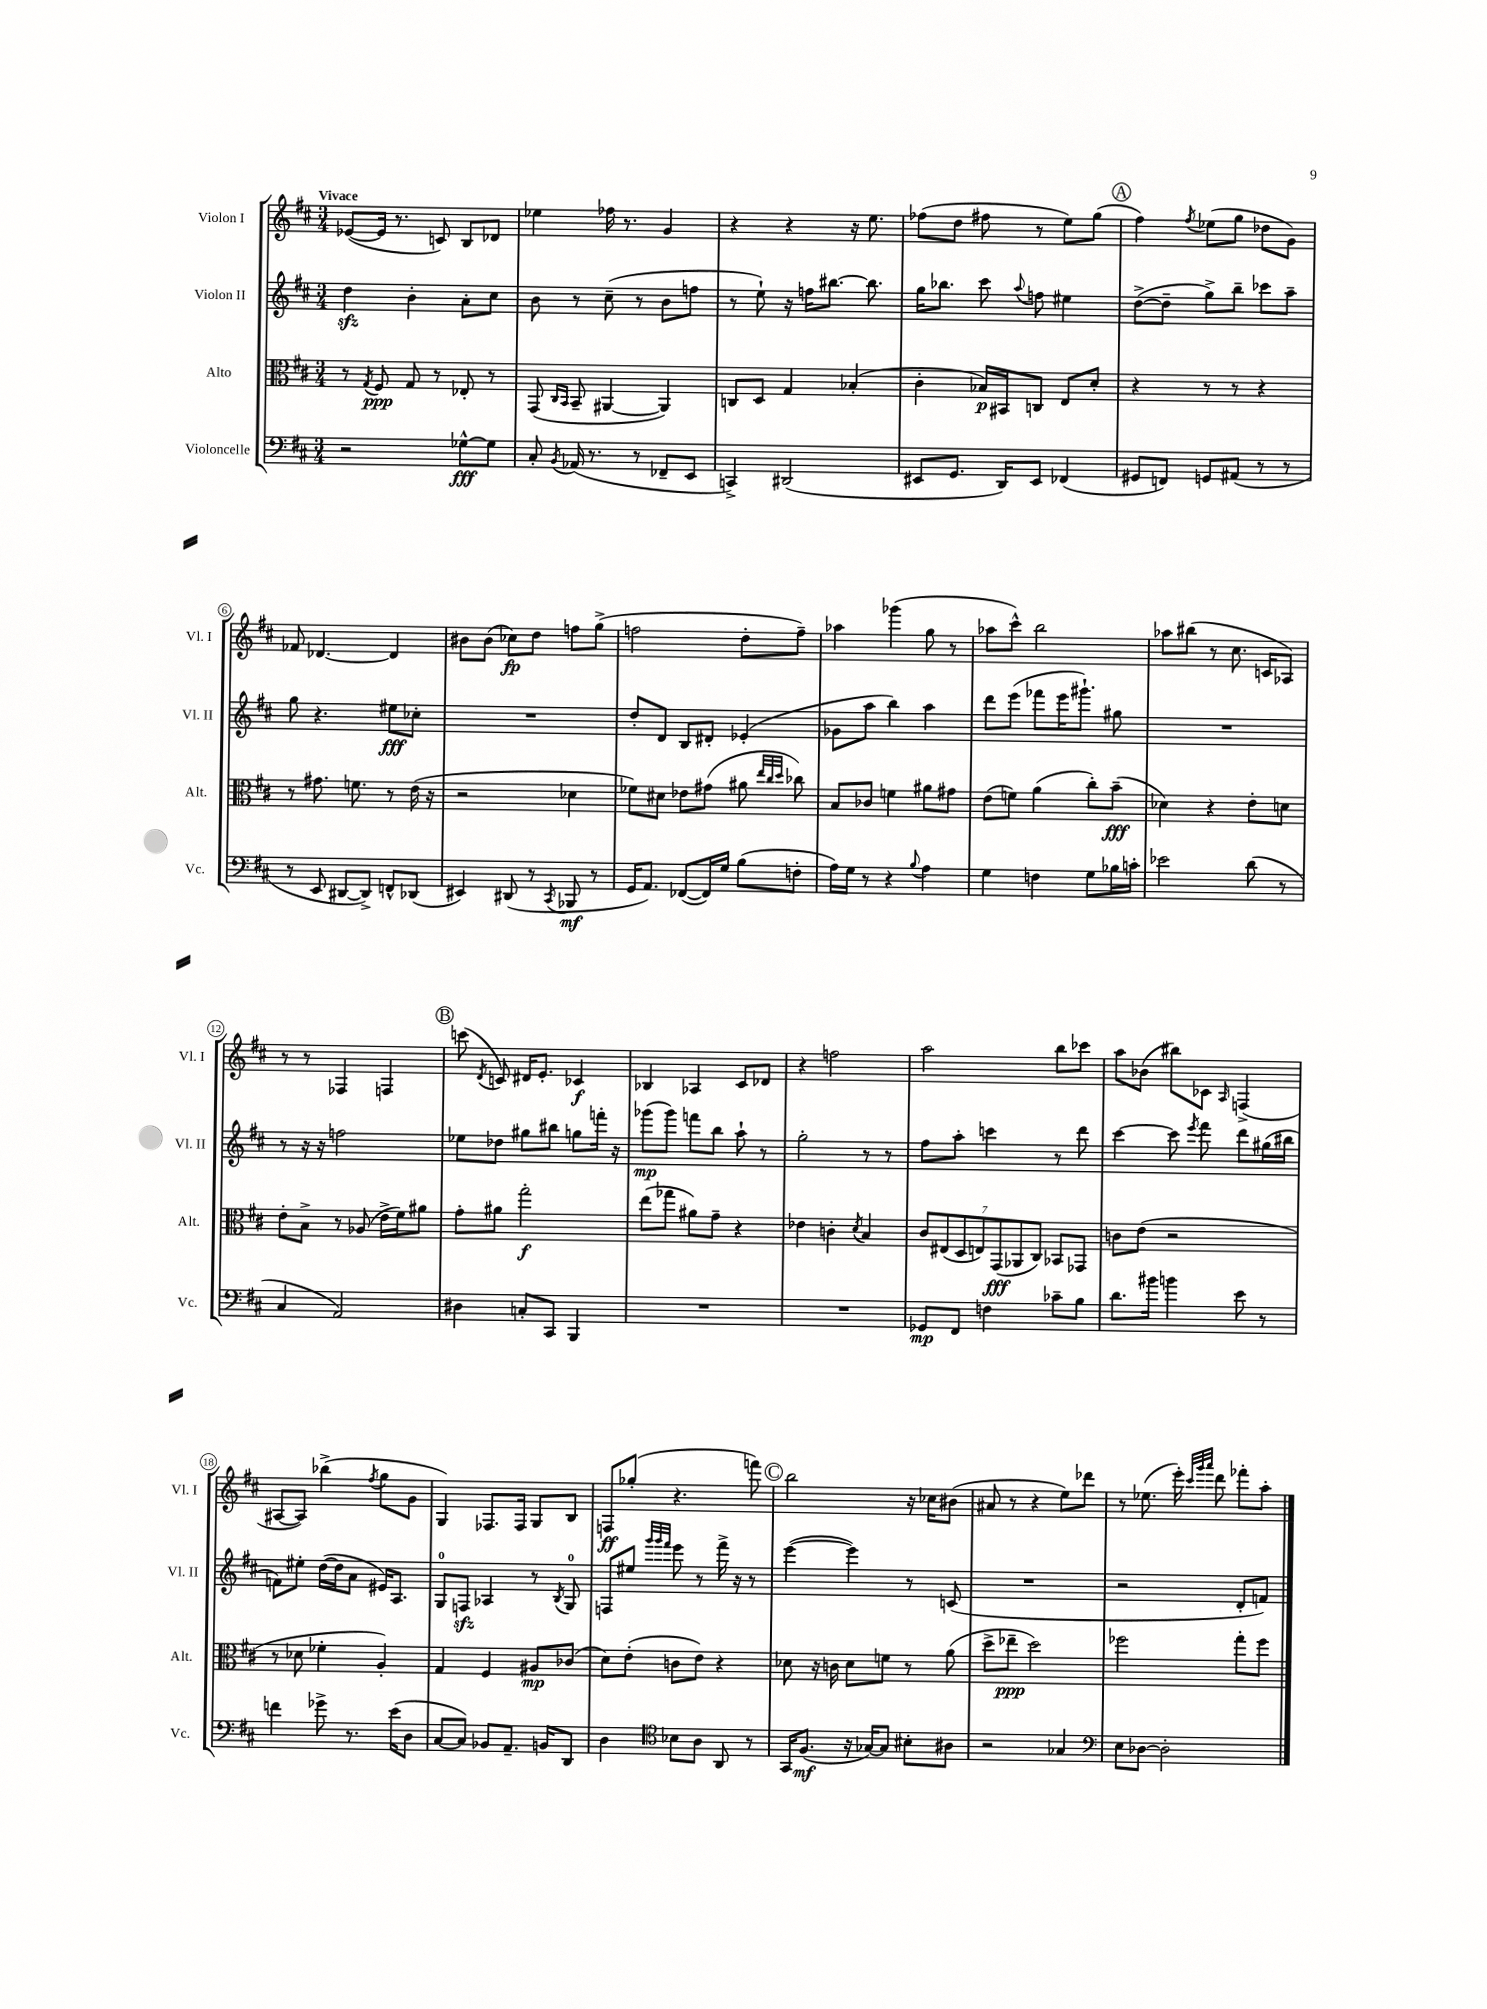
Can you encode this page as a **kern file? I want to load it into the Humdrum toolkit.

**kern	**kern	**kern	**kern
*staff4	*staff3	*staff2	*staff1
*clefF4	*clefC3	*clefG2	*clefG2
*k[f#c#]	*k[f#c#]	*k[f#c#]	*k[f#c#]
*M3/4	*M3/4	*M3/4	*M3/4
2r	8r	4dd	([8e-
.	8qG	.	.
.	8F#	.	16e-]
.	.	.	8.r
.	8G	4b'	.
.	8r	.	8c)
[8G-^^	8E-'	8a'	8B
8G-]	8r	8cc#	8d-
=	=	=	=
8C#'	(8GG	8b	4ee-
.	16qqC#	.	.
8qBB	16qqBB	.	.
(16AA-	8BB~	8r	.
8.r	.	.	.
.	[4AA#	(8cc#~	16ff-
.	.	.	8.r
8r	.	8r	.
8FF-~	4AA#])	8b	4g
8EE	.	8ff	.
=	=	=	=
4CC^)	8C	8r	4r
.	8D	8ee`)	.
(2DD#	4G	16r	4r
.	.	16ff	.
.	.	[8.bb#	.
.	(4B-'	.	16r
.	.	8.bb#]	8.ee
=	=	=	=
8EE#	4c#'	16gg	(8ff-
.	.	8.bb-	.
8.GG	.	.	8dd
.	16B-)	8ccc#	8ff#
16DD)	16BB#	.	.
.	.	8qqaa	.
8EE#	8C	8ff	8r
(4FF-	8E	4ee#	8ee)
.	8d'	.	(8gg
=	=	=	=
8GG#	4r	([8dd^	4ff#)
8FF)	.	8dd~]	.
.	.	.	8qff#
8GG	8r	8gg^)	(8ee-
(8AA#	8r	8bb~	8gg
8r	4r	8ccc-	8dd-
8r	.	8aa~	8g)
=	=	=	=
8r	8r	8gg	8f-
8EE	8.g#	4.r	[4.d-
[8DD#	.	.	.
.	8.f	.	.
8DD#^])	.	.	.
8FF^^	8r	8ee#	4d-]
(8DD-	(16e	8cc-'	.
.	16r	.	.
=	=	=	=
4EE#)	2r	2.r	8b#
.	.	.	(8b#
(8DD#	.	.	8cc-)
8r	.	.	8dd
8qCC#	.	.	.
8BBB-	4d-	.	8ff
8r	.	.	(8gg^
=	=	=	=
16GG	8f-)	8dd'	2ff
8.AA)	.	.	.
.	8d#	8d	.
([8FF-	8e-	8B	.
16FF-])	(8g#	8d#'	.
16G	.	.	.
(8B	8a#	(4e-'	8dd'
.	32qqee	.	.
.	32qqcc#	.	.
.	32qqdd	.	.
8F'	8cc-)	.	8ff~)
=	=	=	=
16A)	8B	8g-	4aa-
16G	.	.	.
8r	8c-	8aa	.
4r	4f	4bb)	(4ggg-
8qqB	.	.	.
4A	8a#	4aa	8gg
.	8g#	.	8r
=	=	=	=
4G	(8e	8ddd	8aa-
.	8f)	(8eee	8ccc#^^)
4F	(4a	8fff-	2bb
.	.	16eee	.
.	.	8.ggg#`)	.
8G	8cc#')	.	.
16B-	(8b~	8gg#	.
16c'	.	.	.
=	=	=	=
2e-	4d-)	2.r	8aa-
.	.	.	(8bb#
.	4r	.	8r
.	.	.	8.cc#
(8d	8e'	.	.
.	.	.	16c
8r	8d	.	8A-)
=	=	=	=
4C#	8e'	8r	8r
.	8B^	16r	8r
.	.	16r	.
2AA)	8r	2ff	4F-
.	(8A-	.	.
.	16e^	.	4F
.	16f#)	.	.
.	8a#	.	.
=	=	=	=
4D#	8g'	8ee-	(8ccc
.	.	.	8qd
.	8a#	8dd-	8c)
8C'	2gg'	8gg#	16d#
.	.	.	8.e'
8CC#	.	8bb#	.
4BBB	.	8gg	4c-
.	.	16fff'	.
.	.	16r	.
=	=	=	=
2.r	(8ee	(8ggg-	4B-
.	8gg-	8ggg-)	.
.	8a#)	8fff	4A-
.	8g~	8bb	.
.	4r	8aa`	8c#
.	.	8r	8d-
=	=	=	=
2.r	4e-	2gg'	4r
.	4c'	.	2ff
.	8qd	.	.
.	4B	8r	.
.	.	8r	.
=	=	=	=
8GG-	14c#	8ff#	2aa
.	(14E#	.	.
8FF#	.	8aa'	.
.	14D	.	.
.	14E)	.	.
4F	.	4ccc	.
.	(14GG	.	.
.	14AA-	.	.
.	14C#)	.	.
8c-~	8BB-	8r	8bb
8B	8GG-	8ddd	8ccc-
=	=	=	=
8.d	8c	[4ccc#	8aa
.	(8e	.	(8b-
16b#	.	.	.
4b	2r	8ccc#]	8bb#)
.	.	8qeee	.
.	.	8fff#	8c-
.	.	.	16qqA
8e	.	8ddd	(4F^
8r	.	(16gg#	.
.	.	16bb#	.
=	=	=	=
4f	8r	8f)	[8A#
.	8d-	8ee#'	8A#])
8g-^	4f-'	([16dd	(4bb-^
.	.	16dd]	.
8.r	.	8a	.
.	.	.	8qff#
.	4A')	16e#)	8gg
(16e	.	8.A	.
8D	.	.	8g
=	=	=	=
[8C#	4G	8G	4G)
8C#])	.	8F	.
8BB-	4F#	4A-	8.F-
8.AA~	.	.	.
.	.	.	16F-
.	8A#	8r	8G
16BB	.	.	.
.	.	8qB	.
8DD	(8c-	8G	8B
=	=	=	=
4D	8d)	8F	8F
.	(8e'	8ee#	(8gg-'
*clefC4	*	*	*
.	.	32qqggg	.
.	.	32qqggg	.
.	.	32qqfff#	.
8B-	8c	8eee	4.r
8A	8e)	8r	.
8AA	4r	16fff#^	.
.	.	16r	.
8r	.	8r	8fff)
=	=	=	=
16GG	8d-	([4eee	2bb
(8.F#	.	.	.
.	16r	.	.
.	16c	.	.
16r	8d-	4eee])	.
[16G-)	.	.	.
8G-]	8f	.	.
8B#'	8r	8r	16r
.	.	.	16cc-
8A#	(8a	(8c	(8b#
=	=	=	=
2r	8dd^	2.r	8a#
.	8ee-~	.	8r
.	2dd)	.	4r
4G-	.	.	8ee)
.	.	.	8ddd-
=	=	=	=
*clefF4	*	*	*
8E	2ff-	2r	8r
[8D-	.	.	(8.ee-
2D-']	.	.	.
.	.	.	16eee')
.	.	.	32qqccc#
.	.	.	32qqggg
.	.	.	32qqaaa
.	.	.	8ddd
.	8gg'	8d'	8fff-'
.	8ff-	8f)	8aa'
==	==	==	==
*-	*-	*-	*-
